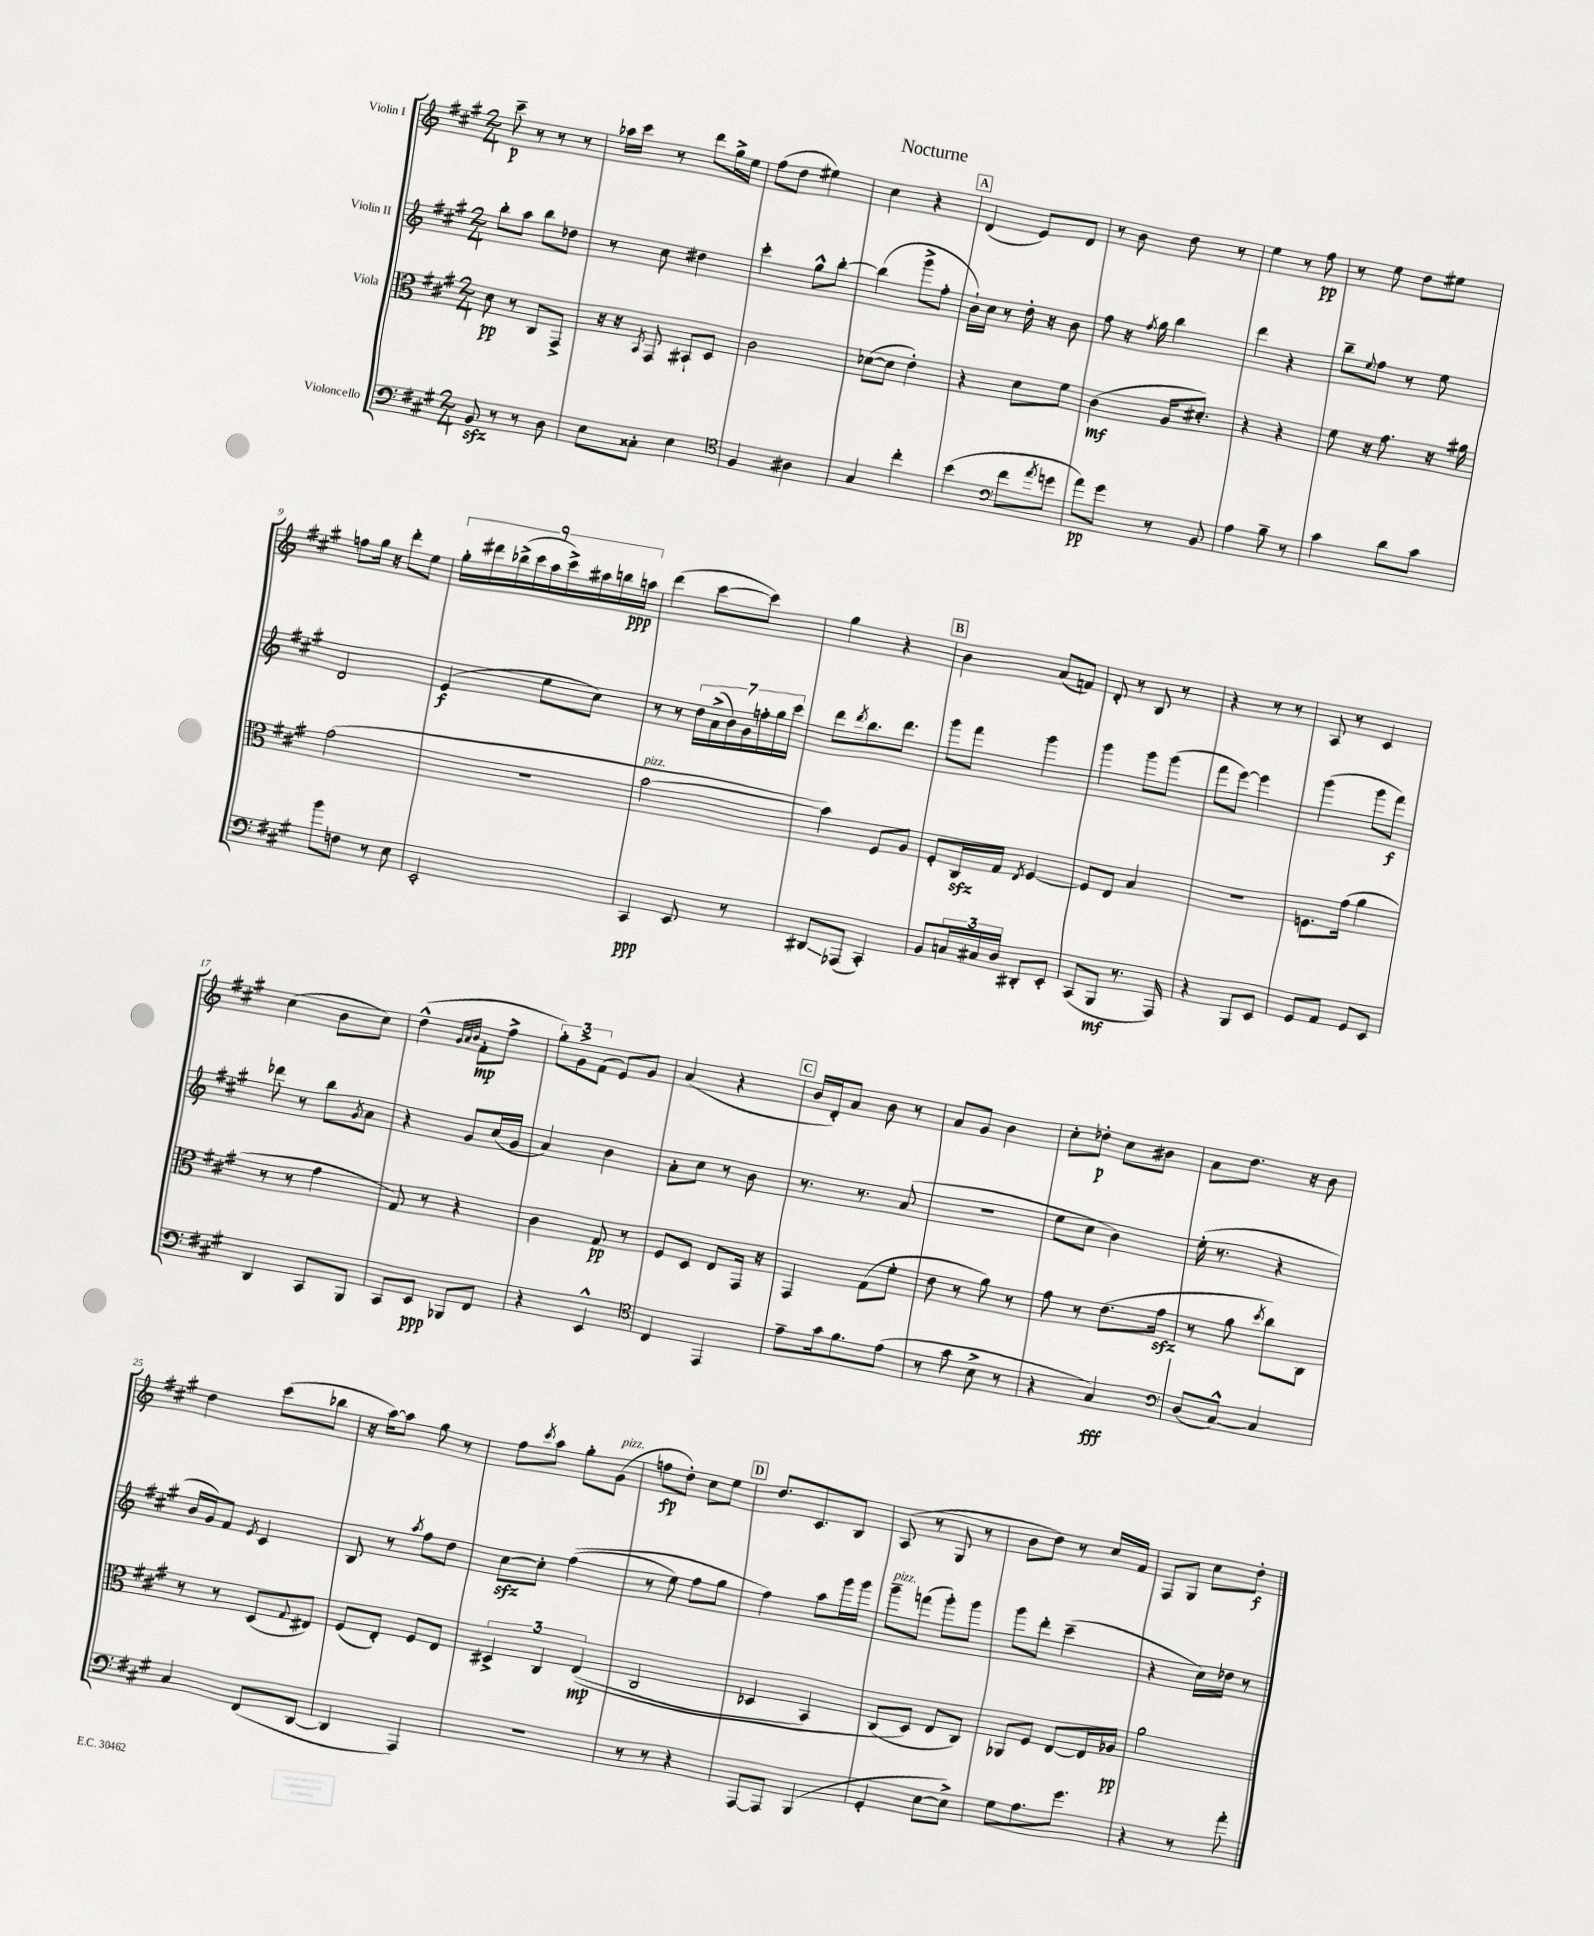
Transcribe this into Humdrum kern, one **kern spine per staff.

**kern	**kern	**kern	**kern
*staff4	*staff3	*staff2	*staff1
*clefF4	*clefC3	*clefG2	*clefG2
*k[f#c#g#]	*k[f#c#g#]	*k[f#c#g#]	*k[f#c#g#]
*M2/4	*M2/4	*M2/4	*M2/4
8BB	8d	8bb'	8ccc#~
8r	8r	8aa	8r
8r	8C#	8bb	8r
8D	8GG#^	8dd-	8r
=	=	=	=
8E	16r	8r	16aa-
.	16r	.	16ccc#
.	8qBB	.	.
8C##'	8GG#	8cc#	8r
4E	8BB#`	4dd#	8ddd
.	8D	.	16gg#^
.	.	.	16ee
=	=	=	=
*clefC4	*	*	*
4F#	2c#	4ccc#'	(8ff#
.	.	.	8dd
4A#	.	8gg#^^	4ee#)
.	.	[8bb'	.
=	=	=	=
4G#	([8d-	(4bb]	4cc#
.	8d-]	.	.
4cc#'	4e')	8ggg#^	4r
.	.	8ff#'	.
=	=	=	=
(4b	4r	16b`)	(4d
.	.	16cc#	.
.	.	8r	.
*clefF4	*	*	*
8f#	8d	16dd'	8e)
.	.	16r	.
8qa	.	.	.
8g	8f#	8b	8d
=	=	=	=
8a)	(4c#	8ff#	8r
8g#	.	16r	8b
.	.	8qff#	.
.	.	16gg#	.
8r	16A	4bb	8dd
.	8.d#')	.	.
8BB	.	.	8r
=	=	=	=
4A	4r	4ddd	4ee
8B~	4r	4r	8r
8r	.	.	8ff#
=	=	=	=
4c#	8f#	8bb~	8r
.	.	8qqee	.
.	16r	8ff#	8ee
.	8.g#	.	.
8d	.	8r	8dd
8c#	16r	8ee	8ee#
.	16a#	.	.
=	=	=	=
8b	(2g#	2d	8ff
8F	.	.	16gg#
.	.	.	16r
8r	.	.	8ddd'
8E	.	.	8ee
=	=	=	=
2EE'	2r	(4e	18gg#'
.	.	.	18ddd#
.	.	.	(18bb-^
.	.	.	18ccc#
.	.	.	18aa
.	.	8ee	.
.	.	.	18ccc#^)
.	.	.	18aa#
.	.	8cc#)	.
.	.	.	18bb
.	.	.	18aa
=	=	=	=
4CC#	[2b	8r	(4ddd
.	.	8r	.
8EE	.	28dd	[8ccc#
.	.	(28a^	.
.	.	28b)	.
.	.	28g#	.
8r	.	.	8ccc#])
.	.	28ff'	.
.	.	28gg#	.
.	.	28ccc#	.
=	=	=	=
8DD#	4b])	8ddd	4gg#
.	.	8qddd	.
(8AAA-	.	8.bb	.
4CC#')	8F#	.	4r
.	.	8.ddd	.
.	8A	.	.
=	=	=	=
8BB	8F#'	8ggg#	4b
24C	16C#	8fff#	.
24C#	.	.	.
.	16G#	.	.
24D	.	.	.
.	8qE	.	.
8DD#'	[4F#	4ggg#	(8a
8EE'	.	.	8f)
=	=	=	=
(8CC#	8F#]	4ggg#	8d'
8BBB	8E	.	8r
8.r	4B	8ggg#	8B
.	.	(8ggg#	8r
16AAA)	.	.	.
=	=	=	=
4r	2r	8fff#	4r
.	.	[8eee)	.
8BBB	.	4eee]	8r
8EE	.	.	8r
=	=	=	=
8GG#	8.F	(4ggg#	8A
8AA	.	.	8r
.	(16g#	.	.
8GG#	4a	8ggg#	4c#
8EE	.	8fff#)	.
=	=	=	=
4DD	8r	8ddd-	(4cc#
.	8r	8r	.
8CC#	4g#	8bb	8b
.	.	8qg#	.
8BBB	.	8a	8cc#)
=	=	=	=
8CC#	8G#)	4r	(4dd^^
8EE	8r	.	.
.	.	.	32qqg#
.	.	.	32qqa
.	.	.	32qqb
8BBB-	4r	8g#	8f#'
8FF#	.	(16cc#	8ff#^
.	.	16g#	.
=	=	=	=
4r	4c#	4a)	12gg#')
.	.	.	12g#^
.	.	.	(12f#
4EE^^	8G#	4b	8e)
.	8r	.	8g#
=	=	=	=
*clefC4	*	*	*
4C#	8F#	8a'	(4a
.	8D	8cc#	.
4EE	8E	8r	4r
.	16GG#	8b	.
.	16r	.	.
=	=	=	=
8e~	4GG#	8.r	16b
.	.	.	16d')
16g#	.	.	8a
8.f#	.	8.r	.
.	(8G#	.	8b
(8e	8f#'	(8a	8r
=	=	=	=
8r	8e	2r	8a
8g#	8r	.	8g#
8B^	8a)	.	4b
8r	8r	.	.
=	=	=	=
4r	8g#	8ee	8cc#'
.	8r	8cc#	8dd-'
4G#)	(8.e	4b)	8cc#
.	.	.	8b#
.	16g#	.	.
=	=	=	=
*clefF4	*	*	*
(8D	8r	(16ee'	8a
.	.	8.r	.
[8C#^^)	8a	.	8.dd
.	8qdd	.	.
4C#]	8cc#)	4r	.
.	.	.	16r
.	8C#	.	8b
=	=	=	=
4C#	8r	16b	4dd
.	.	16g#)	.
.	8r	8f#	.
.	.	8qe	.
(8FF#	(8D	4c#	(8ccc#
.	8qqG#	.	.
[8DD	8E#)	.	8bb-
=	=	=	=
4DD]	(8F#	8B	16r
.	.	.	[16aa)
.	8E')	8r	8aa]
.	.	8qaa	.
4AAA)	8F#	8ff#	8gg#
.	8E	8dd	8r
=	=	=	=
2r	6D#^	[8cc#	8ff#
.	.	.	8qccc#
.	.	8cc#']	8aa
.	6C#	.	.
.	.	&((4ff#	8gg#'
.	&((6E	.	.
.	.	.	(8g#
=	=	=	=
8r	2C#	8r	8ff
8r	.	8ee)	8dd')
4r	.	8ff#	8cc#
.	.	8gg#	8ee
=	=	=	=
[8AAA	4D-	4ff#&)	8.dd
8AAA]	.	.	.
.	.	.	8.c#
(4BBB	4BB)	8aa	.
.	.	16ggg#	8B
.	.	16ggg#	.
=	=	=	=
4GG#'	(8C#	8ggg#~	(8A
.	8D&)	(8fff	8r
[8E	8E	8ggg#')	8G#
8E^])	8C#)	8ggg#	8r
=	=	=	=
8G#	8AA-	8ggg#	8b
8.A	8F#	8ddd'	8dd)
.	[8E	(4ccc#~	8r
8.g#	.	.	.
.	16E]	.	16cc#
.	16A-	.	16f#
=	=	=	=
4r	2a	4r	8F#
.	.	.	8G#
8r	.	16cc#)	8cc#
.	.	16dd-	.
8a'	.	8r	8dd'
==	==	==	==
*-	*-	*-	*-
